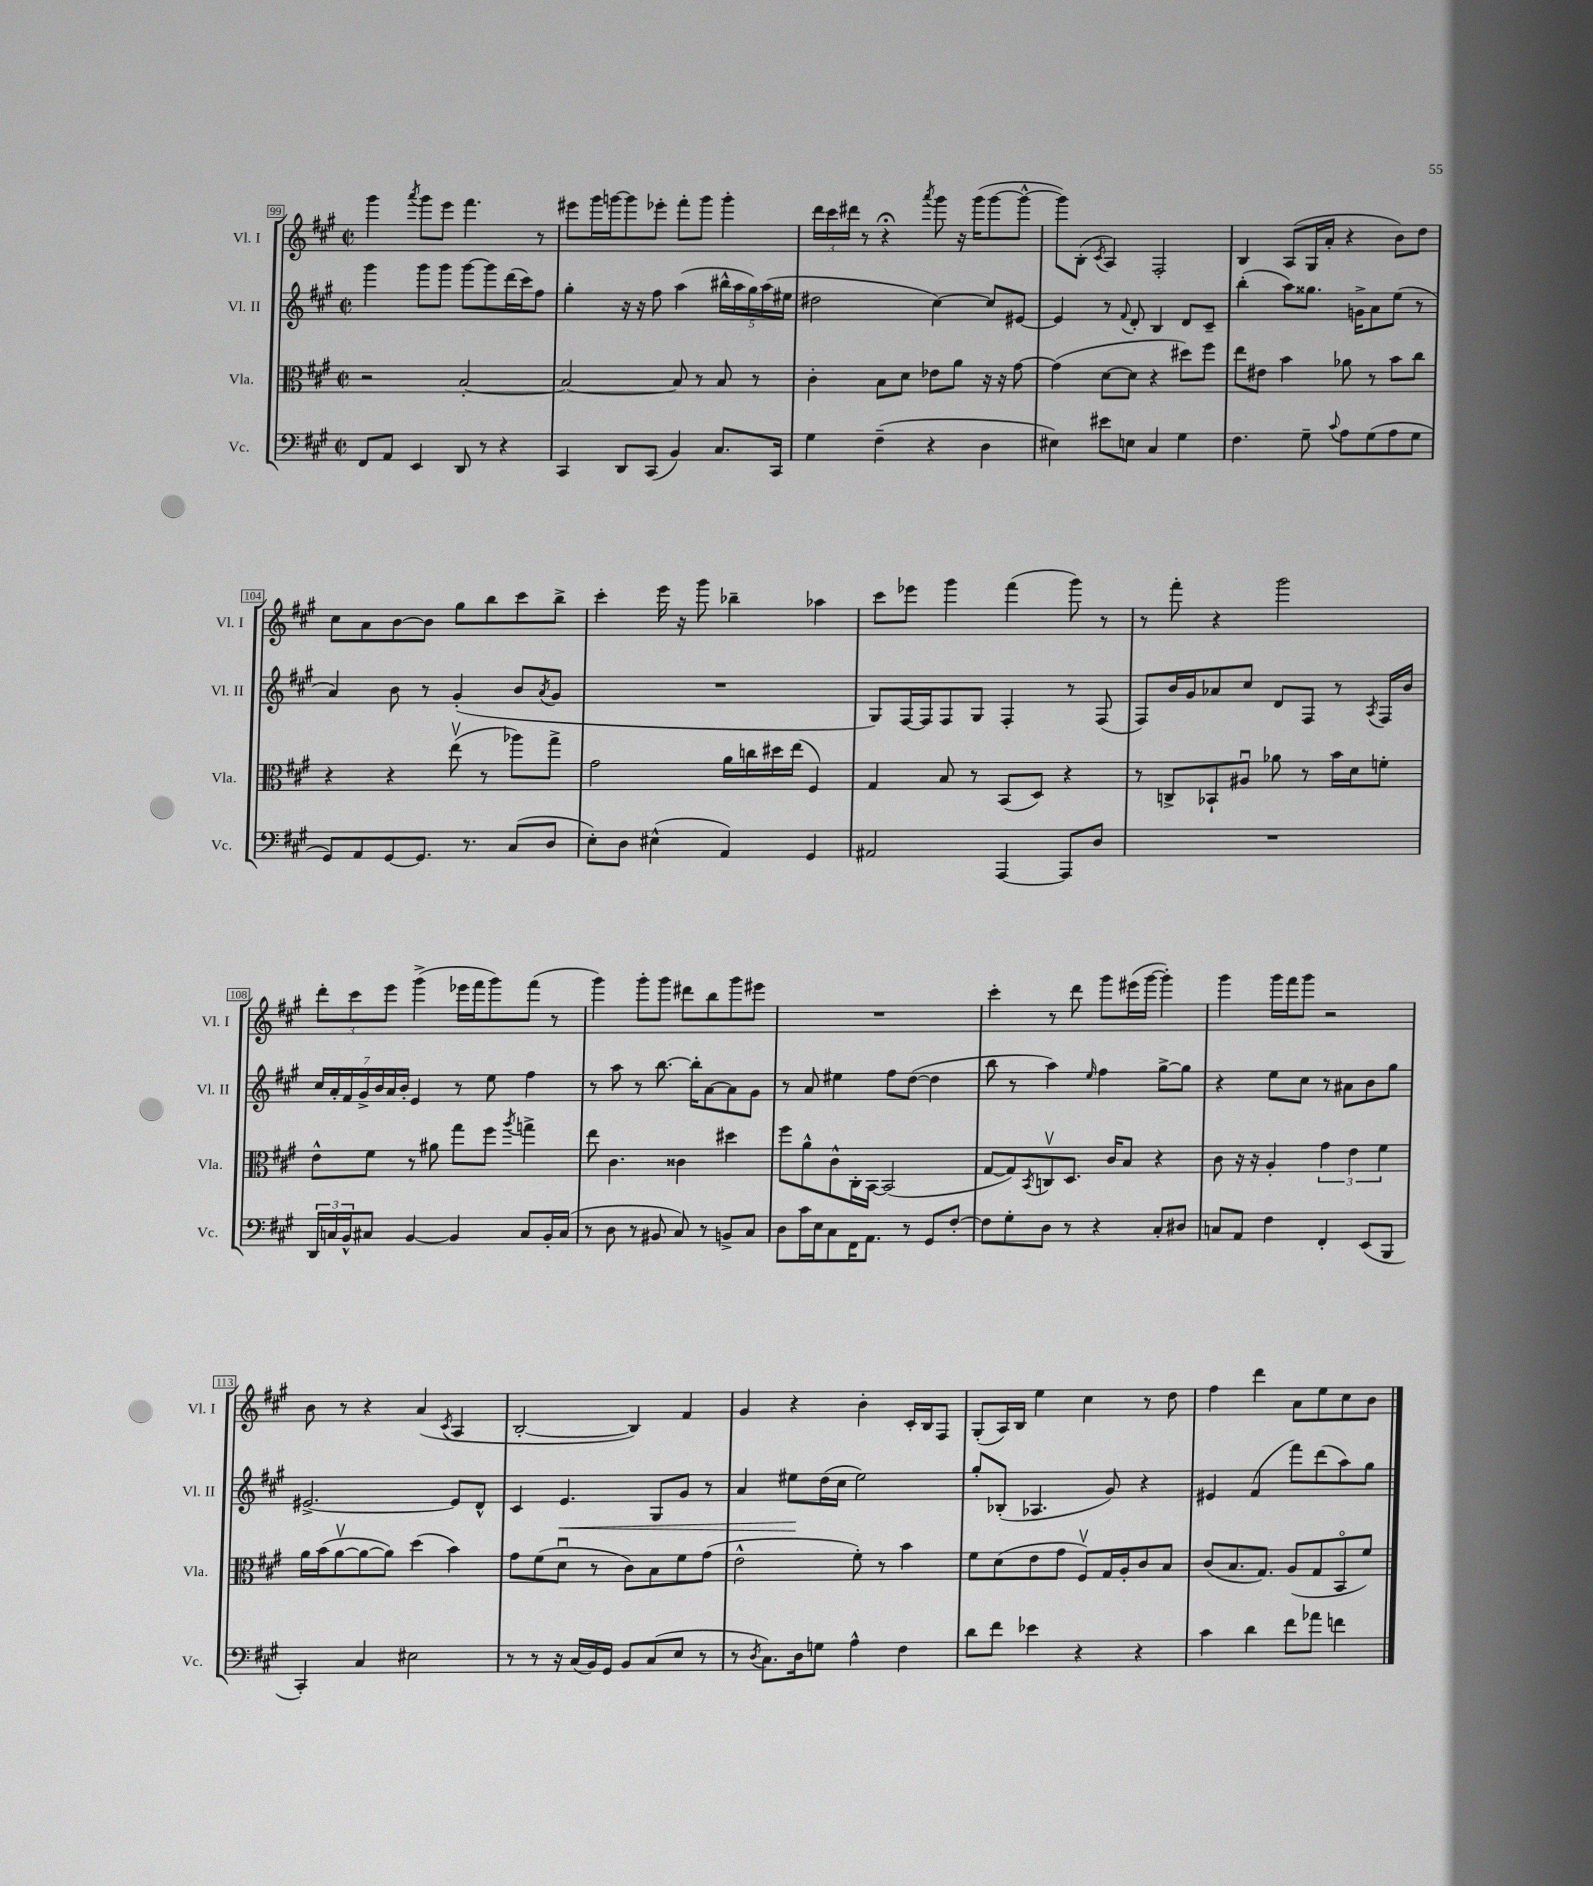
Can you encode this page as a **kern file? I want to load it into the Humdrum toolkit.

**kern	**kern	**kern	**dynam	**kern
*part4	*part3	*part2	*part2	*part1
*staff4	*staff3	*staff2	*staff2	*staff1
*I"Vc.	*I"Vla.	*I"Vl. II	*	*I"Vl. I
*I'Vc.	*I'Vla.	*I'Vl. II	*	*I'Vl. I
*clefF4	*clefC3	*clefG2	*	*clefG2
*k[f#c#g#]	*k[f#c#g#]	*k[f#c#g#]	*	*k[f#c#g#]
*M2/2	*M2/2	*M2/2	*	*M2/2
*met(c|)	*met(c|)	*met(c|)	*	*met(c|)
=99	=99	=99	=99	=99
8FF#/L	2r	4ggg#\	.	4ggg#\
8AA/J	.	.	.	.
.	.	.	.	8qaaa/
4EE/	.	8ggg#\L	.	8ggg#\L
.	.	8ggg#\J	.	8eee\J
8DD/	[2B'/	[8ggg#\L	.	4.fff#\
8r	.	8ggg#\]	.	.
4r	.	(16ddd\L	.	.
.	.	16ccc#\J)	.	.
.	.	8ff#\J	.	8r
=100	=100	=100	=100	=100
4CC#/	2B/_	4gg#'\	.	8eee#X\L
.	.	.	.	16ggg#\L
.	.	.	.	[16gggn\J
8DD/L	.	16r	.	8ggg\]
.	.	16r	.	.
(8CC#/J	.	8ff#\	.	8eee-X'\J
4BB/)	8B/]	(4aa\	.	8fff#'\L
.	8r	.	.	8ggg\J
8.C#/L	8B/	20bb#X^^\LL	.	4ggg'\
.	.	20aa\	.	.
.	.	20gg#\)	.	.
.	8r	.	.	.
.	.	(20aa\	.	.
16CC#/Jk	.	.	.	.
.	.	20ee#X\JJ	.	.
=101	=101	=101	=101	=101
4G#\	4c#'\	2dd#X\	.	24ddd\LL
.	.	.	.	24ccc#\
.	.	.	.	24ddd#X\JJ
.	.	.	.	8r
(4F#~\	8B\L	.	.	4r;<
.	8d\J	.	.	.
.	.	.	.	8qaaa/
4r	8e-X\L	[4cc#\)	.	8ggg#\
.	8a\J	.	.	16r
.	.	.	.	(16ggg#\KL
4D\	16r	8cc#/L]	.	[8ggg#\
.	16r	.	.	.
.	[8g#\	[8e#X/J	.	8ggg#^^\J_
=102	=102	=102	=102	=102
4E#X\)	(4g#\]	4e#/]	.	8ggg#\L])
.	.	.	.	(8B'\J
.	.	.	.	8qc#/
8e#X\L	[8d\L	8r	.	4A/)
.	.	8qqf#/	.	.
8En\J	8d\J]	8d'/	.	.
4C#/	4r	4B/	.	2F#'/
4G#\	8dd#X\L)	8d/L	.	.
.	8ff#\J	8c#~/J	.	.
=103	=103	=103	=103	=103
4.F#\	8ee\L	(4bb'\	.	4B/
.	8e#X\J	.	.	.
.	4b\	8aa\L)	.	(8A/L
8G#~\	.	8.gg##X\J	.	16G#/L
.	.	.	.	16a'/JJ
8qqc#/	.	.	.	.
8A\L	8a-X\	.	.	4r
.	.	16gn^\KL	.	.
(8G#\	8r	8a\	.	.
8A\	8b\L	(8ee\J	.	8b\L)
8G#\J	8cc#\J	8r	.	8dd\J
!!LO:LB:g=z
=104	=104	=104	=104	=104
8GG#/L)	4r	4a/)	.	8cc#\L
8AA/	.	.	.	8a\
[8GG#/	4r	8b\	.	[8b\
8.GG#/J]	.	8r	.	8b\J]
.	(8eev\	(4g#'/	.	8gg#\L
8.r	.	.	.	.
.	8r	.	.	8bb\
(8C#/L	8aa-X\L)	8b/L	.	8ccc#\
.	.	8qa/	.	.
8D/J	8gg#^\J	8g#/J	.	8bb^\J
=105	=105	=105	=105	=105
8E'\L)	2g#\	1r	.	4ccc#'\
8D\J	.	.	.	.
(4E#X^^\	.	.	.	16eee\
.	.	.	.	16r
.	.	.	.	8ggg#\
4AA/)	16a\LL	.	.	4bb-X~\
.	16ccn\	.	.	.
.	16dd#X\	.	.	.
.	(16ee\JJ	.	.	.
4GG#/	4F#/)	.	.	4aa-X\
=106	=106	=106	=106	=106
2AA#X/	4G#/	8G#/L)	.	8ccc#\L
.	.	[16F#/L	.	8eee-X\J
.	.	16F#/J]	.	.
.	8B/	8F#/	.	4ggg#\
.	8r	8G#/J	.	.
[4AAA/	(8BB/L	4F#'/	.	(4fff#\
.	8D/J)	.	.	.
8AAA/L]	4r	8r	.	8ggg#\)
8D/J	.	(8F#/	.	8r
=107	=107	=107	=107	=107
1r	8r	8F#/L)	.	8r
.	8Cn^/L	16b/L	.	8fff#'\
.	.	16g#/J	.	.
.	8BB-X`/	8a-X/	.	4r
.	8A#Xu/J	8cc#/J	.	.
.	8a-X\	8d/L	.	2ggg#\
.	8r	8F#/J	.	.
.	16b\LL	8r	.	.
.	16d\J	.	.	.
.	.	8qA/	.	.
.	8fn'\J	16F#/LL	.	.
.	.	16b/JJ	.	.
!!LO:LB:g=z
=108	=108	=108	=108	=108
24DD/LL	8e^^\L	28cc#/LL	.	12ddd'\L
.	.	28a'/	.	.
24Cn/	.	.	.	.
.	.	28f#/	.	.
24BB^^/J	.	.	.	12ccc#\
.	.	28g#^/	.	.
8C#X/J	8f#\J	.	.	.
.	.	28b/	.	.
.	.	.	.	12eee\J
.	.	28a/	.	.
.	.	28b'/JJ	.	.
[4BB/	8r	4e/	.	(4ggg#^\
.	8a#X\	.	.	.
4BB/]	8gg#\L	8r	.	16eee-X\LL
.	.	.	.	16fff#\J
.	8ff#\J	8ee\	.	8ggg#\)
.	8qaa/	.	.	.
8C#/L	4ggn^\	4ff#\	.	(8fff#\J
16BB'/L	.	.	.	8r
(16C#/JJ	.	.	.	.
=109	=109	=109	=109	=109
8r	8ee\	8r	.	4ggg#\)
8D\	4.c#\	8aa\	.	.
8r	.	8r	.	8ggg#'\L
8BB#X/	.	[8.bb\	.	8ggg#\J
8C#/)	4c##X\	.	.	8ddd#X\L
.	.	16bb'\KL]	.	.
8r	.	[8a\	.	8bb\
8BBn^/L	4dd#X\	8a\]	.	8ggg#\
8C#/J	.	8g#\J	.	8eee#X\J
=110	=110	=110	=110	=110
8D\L	8ff#\L	8r	.	1r
16c#\L	8a^^\	8a/	.	.
16E\J	.	.	.	.
8C#\	8c#^^\	4ee#X\	.	.
16FF#\K	16C#'\L	.	.	.
8.AA\J	[16BB\JJ	.	.	.
.	(2BB/]	8ff#\L	.	.
8r	.	([8dd\J	.	.
8GG#/L	.	4dd\]	.	.
[8F#'/J	.	.	.	.
=111	=111	=111	=111	=111
8F#\L]	[8G#/L	8bb\	.	4ccc#'\
8G#'\	8G#/])	8r	.	.
.	8qBB/	.	.	.
8D\J	8Cnv/	4aa\)	.	8r
8r	8.D/J	.	.	8ddd\
.	.	16qqee/	.	.
4r	.	4ff#\	.	8ggg#\L
.	16c#/KL	.	.	.
.	8B/J	.	.	(16eee#X\L
.	.	.	.	[16ggg#\JJ
8C#'/L	4r	[8gg#^\L	.	4ggg#'\])
8D#X/J	.	8gg#\J]	.	.
=112	=112	=112	=112	=112
8Cn/L	8c#\	4r	.	4ggg#\
8AA/J	16r	.	.	.
.	16r	.	.	.
4F#\	4A'/	8ee\L	.	16ggg#\LL
.	.	.	.	16fff#\J
.	.	8cc#\J	.	8ggg#\J
4FF#'/	6g#\	8r	.	2r
.	.	8a#X\L	.	.
.	6e\	.	.	.
(8EE/L	.	8b\	.	.
.	6f#\	.	.	.
8BBB/J	.	8gg#\J	.	.
!!LO:LB:g=z
=113	=113	=113	=113	=113
4CC#'/)	16a\LL	[2.e#X^/	.	8b\
.	(16b\J	.	.	.
.	[8av\	.	.	8r
4C#/	8a\_	.	.	4r
.	8a\J])	.	.	.
2E#X\	(4dd\	.	.	(4a/
.	.	.	.	8qc#/
.	4b\)	8e#/L]	.	4A/
.	.	8d^^/J	.	.
=114	=114	=114	=114	=114
8r	8g#\L	4c#/	.	[2B'/
8r	(8f#\	.	.	.
!	!	!	!LO:HP:b	!
16r	8du\J	4.e/	<	.
(16C#/LL	.	.	.	.
16BB/)	8r	.	.	.
16GG#/JJ	.	.	.	.
8BB/L	8c#\L)	.	.	4B/])
(8C#/	8B\	8G#/L	.	.
8E/J	8f#\	8g#/J	.	4f#/
8r	(8g#\J	8r	.	.
=115	=115	=115	=115	=115
8r	2e^^\	4a/	.	4g#/
8qD/	.	.	.	.
8.C#\L)	.	.	.	.
.	.	8ee#X\L	.	4r
16D\k	.	.	.	.
8Gn\J	.	(16dd\L	[	.
.	.	16cc#\JJ	.	.
4A^^\	8f#'\)	2ee#\)	.	4b'\
.	8r	.	.	.
4F#\	4b\	.	.	16c#'/LL
.	.	.	.	16B/J
.	.	.	.	8F#/J
=116	=116	=116	=116	=116
8d\L	8f#\L	8gg#'/L	.	(8G#'/L
8f#\J	(8d\	(8B-X'/J	.	16A/L)
.	.	.	.	16B/JJ
4e-X\	8e\	4.A-X/	.	4ee\
.	8g#\J	.	.	.
4r	8F#v/L)	.	.	4cc#\
.	16G#/L	8g#/)	.	.
.	16A'/J	.	.	.
4r	8c#/	4r	.	8r
.	8B/J	.	.	8dd\
=117	=117	=117	=117	=117
4c#\	(8c#/L	4e#X/	.	4ff#\
.	8.B/	.	.	.
4d\	.	(4f#/	.	4ddd\
.	8.G#/J)	.	.	.
8f#\L	(8A/L	8fff#\L)	.	8a\L
8a-X\J	8G#/	(8ddd\	.	8ee\
4fn\	8BB/	8aa\)	.	8cc#\
.	8f#/J)	8gg#\J	.	8b\J
==	==	==	==	==
*-	*-	*-	*-	*-
